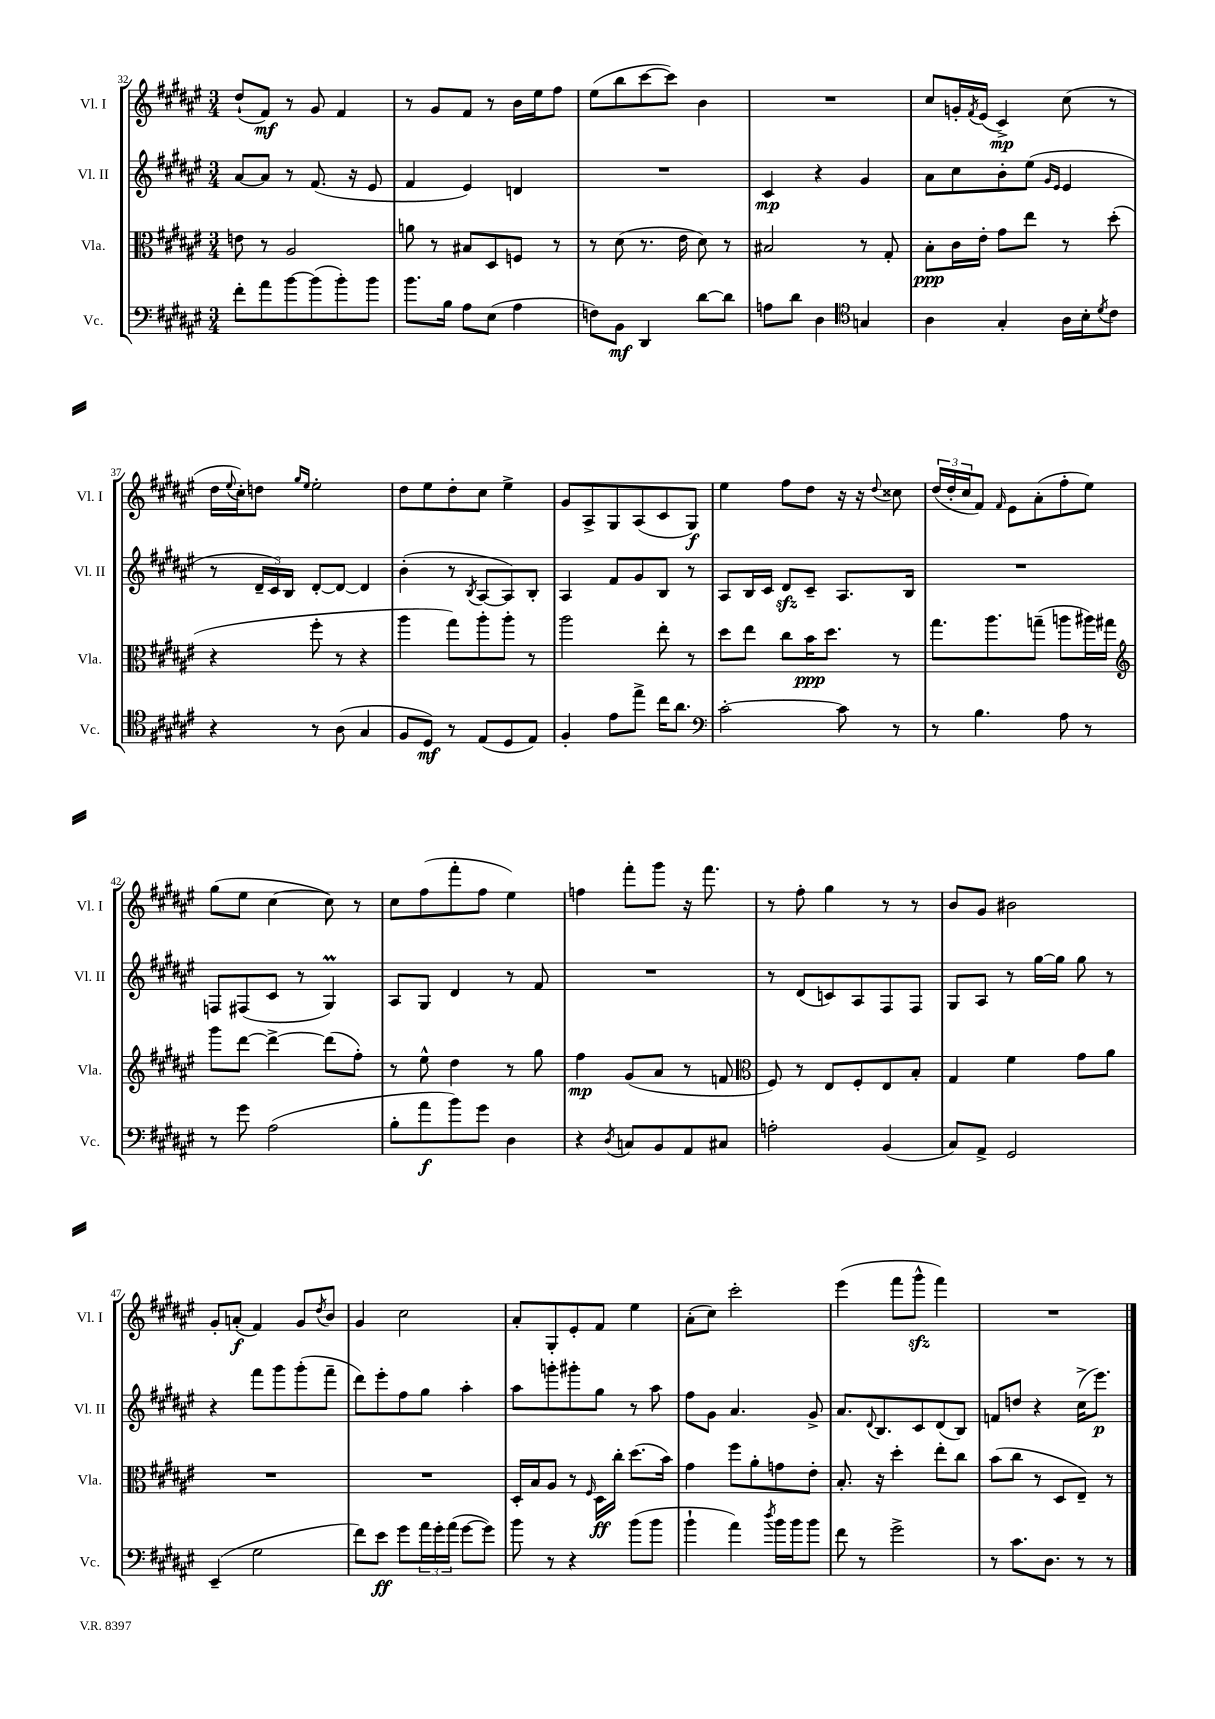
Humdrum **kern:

**kern	**kern	**kern	**kern
*staff4	*staff3	*staff2	*staff1
*clefF4	*clefC3	*clefG2	*clefG2
*k[f#c#g#d#a#e#]	*k[f#c#g#d#a#e#]	*k[f#c#g#d#a#e#]	*k[f#c#g#d#a#e#]
*M3/4	*M3/4	*M3/4	*M3/4
8f#'\L	8e\	[8a#/L	(8dd#`/L
8a#\	8r	8a#/]J	8f#/J)
[8b\	2A#/	8r	8r
(8b\]	.	(8.f#/	8g#/
8b'\)	.	.	4f#/
.	.	16r	.
8b\J	.	8e#/	.
=	=	=	=
8.b\L	8a\	4f#/	8r
.	8r	.	8g#/L
16B\Jk	.	.	.
8A#\L	8B#/L	4e#/)	8f#/J
(8E#\J	8D#/	.	8r
4A#\	8F/J	4d/	16b\LL
.	.	.	16ee#\J
.	8r	.	8ff#\J
=	=	=	=
8F\L)	8r	2.r	(8ee#\L
8BB\J	(8d#\	.	8bb\
4DD#/	8.r	.	[8ccc#\
.	.	.	8ccc#\]J)
.	16e#\	.	.
[8d#\L	8d#\)	.	4b\
8d#\]J	8r	.	.
=	=	=	=
8A\L	2B#/	4c#/	2.r
8d#\J	.	.	.
4D#\	.	4r	.
*clefC4	*	*	*
4G/	8r	4g#/	.
.	8G#'/	.	.
=	=	=	=
4A#\	8B'\L	8a#\L	8cc#/L
.	16c#\L	8cc#\	16g'/L
.	.	.	8qf#/
.	16e#'\JJ	.	(16e#/JJ
4G#'/	8g#\L	8b'\	4c#^/)
.	8ee#\J	(8ee#\J	.
.	.	16qqg#/LL	.
.	.	16qqe#/JJ	.
16A#\LL	8r	4e#/	(8cc#\
16B'\J	.	.	.
8qd#/	.	.	.
8c#\J	(8dd#'\	.	8r
=	=	=	=
4r	4r	8r	16dd#\LL
.	.	.	8qqee#/
.	.	.	16cc#'\J)
.	.	24d#~/LL	8dd\J
.	.	24c#/)	.
.	.	24B/JJ	.
.	.	.	16qqgg#/LL
.	.	.	16qqee#/JJ
8r	8ff#'\	[8d#'/L	2ee#'\
(8A#\	8r	8d#/_J	.
4G#/	4r	4d#/]	.
=	=	=	=
8F#/L	4aa#\	(4b'\	8dd#\L
8D#/J)	.	.	8ee#\
8r	8gg#\L)	8r	8dd#'\
.	.	8qB/	.
(8E#/L	8aa#'\	[8A#/L	8cc#\J
8D#/	8aa#'\J	8A#/])	4ee#^\
8E#/J)	8r	8B'/J	.
=	=	=	=
4F#'/	2aa#\	4A#/	8g#/L
.	.	.	8A#^/
8e#\L	.	8f#/L	8G#/
8ee#^\J	.	8g#/	(8A#/
16cc#\LK	8ee#'\	8B/J	8c#/
8.a#\J	.	.	.
.	8r	8r	8G#/J)
=	=	=	=
*clefF4	*	*	*
[2c#'\	8dd#\L	8A#/L	4ee#\
.	8ee#\J	16B/L	.
.	.	16c#/JJ	.
.	8cc#\L	8d#/L	8ff#\L
.	16b\K	8c#~/J	8dd#\J
.	8.dd#\J	.	.
8c#\]	.	8.A#/L	16r
.	.	.	16r
.	.	.	8qqdd#/
8r	8r	.	8cc##\
.	.	16B/Jk	.
=	=	=	=
8r	8.gg#\L	2.r	(24dd#/LL
.	.	.	24dd#'/
.	.	.	24cc#/J
4.B\	.	.	8f#/J)
.	8.aa#\	.	.
.	.	.	16qqf#/
.	.	.	8e#\L
.	(8gg~\J	.	(8a#'\
8A#\	8aa\L	.	8ff#'\
8r	16aa#\L)	.	8ee#\J)
.	16gg#\JJ	.	.
=	=	=	=
*	*clefG2	*	*
8r	8ggg#\L	8F/L	(8gg#\L
8g#\	[8ddd#\J	(8F#/	8ee#\J
(2A#\	4ddd#^\_	8c#/J	[4cc#\
.	.	8r	.
.	(8ddd#\]L	4G#/)	8cc#\])
.	8ff#'\J)	.	8r
=	=	=	=
8B'\L	8r	8A#/L	8cc#\L
8a#\	8ee#^^\	8G#/J	(8ff#\
8b\)	4dd#\	4d#/	8fff#'\
8g#\J	.	.	8ff#\J
4D#\	8r	8r	4ee#\)
.	8gg#\	8f#/	.
=	=	=	=
4r	4ff#\	2.r	4ff\
8qD#/	.	.	.
8C/L	(8g#/L	.	8fff#'\L
8BB/	8a#/J	.	8ggg#\J
8AA#/	8r	.	16r
.	.	.	8.fff#\
8C#/J	8f/	.	.
=	=	=	=
*	*clefC3	*	*
2A'\	8F#/)	8r	8r
.	8r	(8d#/L	8ff#'\
.	8E#/L	8c/)	4gg#\
.	8F#'/	8A#/	.
(4BB/	8E#/	8F#/	8r
.	8B'/J	8F#/J	8r
=	=	=	=
8C#/L)	4G#/	8G#/L	8b/L
8AA#^/J	.	8A#/J	8g#/J
2GG#/	4f#\	8r	2b#\
.	.	[16gg#\LL	.
.	.	16gg#\]JJ	.
.	8g#\L	8gg#\	.
.	8a#\J	8r	.
=	=	=	=
(4EE#~/	2.r	4r	8g#'/L
.	.	.	(8a'/J
2G#\	.	8fff#\L	4f#/)
.	.	8ggg#\	.
.	.	(8ggg#'\	8g#/L
.	.	.	8qdd#/
.	.	8fff#~\J	8b/J
=	=	=	=
8f#\L)	2.r	8ddd#\L)	4g#/
8e#\J	.	8eee#'\	.
8g#\L	.	8ff#\	2cc#\
24a#\L	.	8gg#\J	.
24g#'\	.	.	.
(24a#\JJ	.	.	.
[8g#\L	.	4aa#'\	.
8g#\]J)	.	.	.
=	=	=	=
8b\	16D#'/LL	8aa#\L	8a#'/L
.	16B/J	.	.
8r	8A#/J	8ggg'\	8G#'/
4r	8r	8ggg#'\	8e#'/
.	16qqF#/	.	.
.	16D#\LL	8gg#\J	8f#/J
.	16cc#'\JJ	.	.
(8b\L	(8.dd#\L	8r	4ee#\
8b\J	.	8aa#\	.
.	16b\Jk)	.	.
=	=	=	=
4b`\	4g#\	8ff#\L	(8a#'\L
.	.	8g#\J	8cc#\J)
4a#\)	8ff#\L	4.a#/	2ccc#'\
.	8a#'\	.	.
8qdd#/	.	.	.
16b\LL	8g\	.	.
16b\J	.	.	.
8b\J	8e#'\J	8g#^/	.
=	=	=	=
8f#\	8.B'/	8.a#/L	(4eee#\
8r	.	.	.
.	.	8qqd#/	.
.	16r	8.B/	.
2g#^\	4dd#'\	.	8fff#\L
.	.	8c#/	8ggg#^^\J
.	8ee#'\L	(8d#/	4fff#\)
.	8cc#\J	8B/J)	.
=	=	=	=
8r	(8b\L	8f/L	2.r
8.c#\L	8cc#\J	8dd/J	.
.	8r	4r	.
8.D#\J	.	.	.
.	8D#/L	.	.
8r	8E#~/J)	(16cc#^\LK	.
.	.	8.eee#\J)	.
8r	8r	.	.
==	==	==	==
*-	*-	*-	*-
